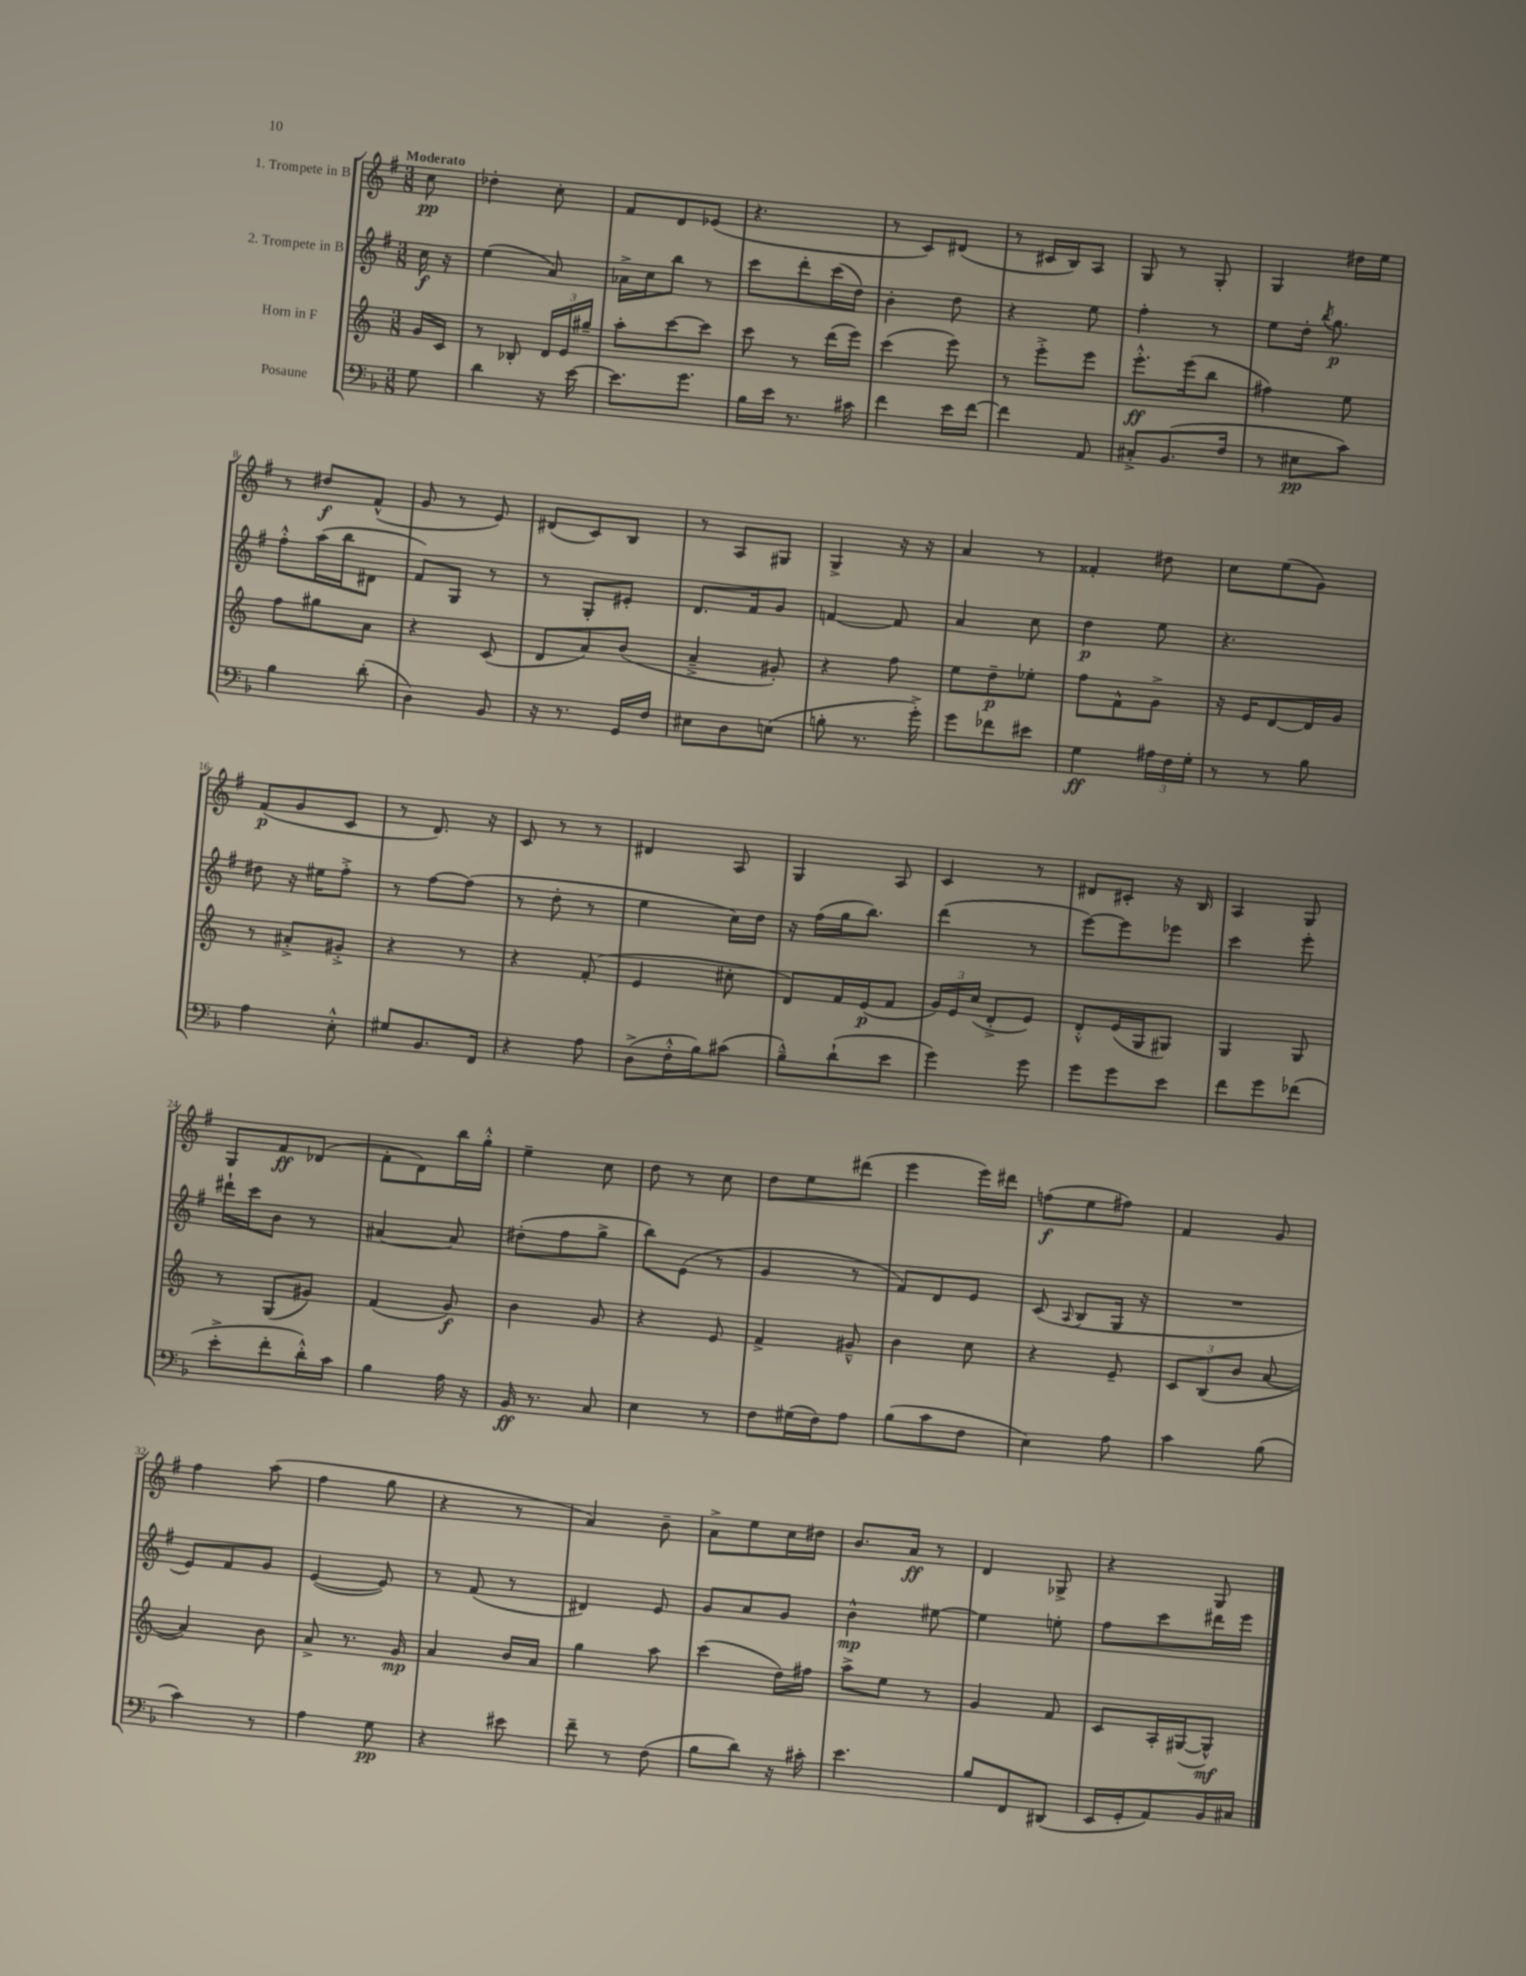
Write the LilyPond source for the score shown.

<<
\new StaffGroup <<
\new Staff = "s0" \with { instrumentName = "1. Trompete in B" } {
    \clef treble \key g \major \numericTimeSignature \time 3/8 \partial 8 \tempo "Moderato"
    \autoBeamOff c''8\pp |
    des''4-. c''8-. |
    fis'8[ d'8 ees'8]( |
    r4. |
    r8 c'8[) dis'8]( |
    r8 cis'16[ b16) a8] |
    g8 r8 g8-. |
    g4 dis''16[ e''16] |
    r8 dis''8[\f fis'8]-^( |
    g'8 r8 e'8) |
    dis'8[( c'8) b8] |
    r8 a8[ gis8] |
    g4-> r16 r16 |
    a'4 r8 |
    fisis'4-. dis''8 |
    c''8[ e''8( g'8]) |
    fis'8[\p( g'8 c'8] |
    r8 d'8.) r16 |
    c'8 r8 r8 |
    dis'4 a8 |
    g4 a8 |
    c'4 r8 |
    dis'8[ cis'8]-. r16 b16 |
    a4 g8 |
    g8[ fis'8\ff des'8]( |
    fis'8[-. d'8) b''16 g''16]-.-^ |
    e''4-- c''8 |
    d''8 r8 c''8 |
    d''8[ e''8 dis'''8]( |
    e'''4 e'''16[) dis'''16] |
    f''8[\f( e''8 fis''8]) |
    fis'4 g'8 |
    fis''4 a''8( |
    fis''4 g''8 |
    r4 r8 |
    a'4) b'8-- |
    a'8[-> e''8 c''16 dis''16] |
    b'8.[ a'16]\ff r8 |
    d'4 ges8-> |
    r4 g8 \bar "|." |
}
\new Staff = "s1" \with { instrumentName = "2. Trompete in B" } {
    \clef treble \key g \major \numericTimeSignature \time 3/8 \partial 8
    \autoBeamOff c''16\f r16 |
    e''4( a'8) |
    aes'16[-> c''16 b''8] r8 |
    c'''8[ d'''8-. c'''16( d''16]) |
    b'4-. d''8 |
    r4 e''8 |
    fis''4-. r8 |
    e''8[ d''16]-. \acciaccatura { b''8 } g''8.\p |
    fis''8[-.-^ a''16( b''16 dis'8] |
    fis'8[) g8] r8 |
    r8 g8[-. eis'8]-. |
    d'8.[ fis'16 g'8] |
    f'4~ f'8 |
    a'4 c''8 |
    d''4\p e''8 |
    r4. |
    dis''8 r16 eis''16[ fis''8]-.-> |
    r8 fis''8[~ fis''8]( |
    r8 d''8-. r8 |
    e''4 c''16[) d''16] |
    r16 fis''16[( g''16 b''8.]) |
    d'''4( r8 |
    e'''8[~) e'''8 ees'''8] |
    c'''4 e'''8-. |
    dis'''16[-! c'''16 b'8] r8 |
    ais'4~ ais'8 |
    dis''8[-.( fis''8 g''8]-> |
    b''8[) e'8]( r8 |
    g'4 r8 |
    fis'8[) d'8 e'8] |
    c'8( \appoggiatura { a8 } b8[ g16] r16 |
    R4. |
    e'8[) fis'8 g'8] |
    e'4~( e'8) |
    r8 fis'8( r8 |
    dis'4) e'8 |
    g'8[ a'8 g'8] |
    b'4-^\mp eis''8~ |
    eis''4 e''8-. |
    fis''8[ c'''8 dis'''16 e'''16] \bar "|." |
}
\new Staff = "s2" \with { instrumentName = "Horn in F" } {
    \clef treble \key c \major \numericTimeSignature \time 3/8 \partial 8
    \autoBeamOff g'16[ c'16] |
    r8 bes8-. \tuplet 3/2 { d'16[ e'16 gis''16]-- } |
    a''8[-. c'''8~ c'''8] |
    c'''8 r8 d'''16[( e'''16]) |
    c'''4( e'''8) |
    r8 e'''8[-.-> e'''8] |
    e'''8.[-.-^\ff e'''16( b''8] |
    fis''4) e''8 |
    f''8[ gis''8 a'8] |
    r4 c'8( |
    d'8[ a'8) b'8]( |
    a'4---> gis'8-.) |
    r4 f''8 |
    e''8[ d''8--\p ees''8]-. |
    f''8[ f'8-^ g'8]-> |
    r16 e'16[ d'8~ d'16 g'16] |
    r8 ais'8[-.-> gis'8]-.-> |
    r4 r8 |
    r4 f'8-.( |
    e'4 cis''8-. |
    d'8[) f'16 e'16\p( f'8] |
    \tuplet 3/2 { g'16[) e'16 c''16]( } d'8[-.-> e'8]) |
    d'8[-.-^ e'16( g16 gis8]) |
    g4 g8 |
    r8 g8[( gis'8]) |
    f'4( g'8\f) |
    b'4 g'8 |
    r4 e'8 |
    f'4-> gis'8---^ |
    b'4 c''8 |
    r4 e'8-- |
    \tuplet 3/2 { c'8[ b8( b'8] } a'8~ |
    a'4) b'8 |
    a'8-> r8. g'16\mp |
    a'4 b'16[ a'16] |
    g''4 a''8 |
    c'''4( d''16[) fis''16] |
    a''8[-> e''8] r8 |
    g'4 f'8 |
    c'8[ a16-. gis16~( gis8]-^\mf) \bar "|." |
}
\new Staff = "s3" \with { instrumentName = "Posaune" } {
    \clef bass \key f \major \numericTimeSignature \time 3/8 \partial 8
    \autoBeamOff g8 |
    d'4 r16 e'16~ |
    e'8.[ g'8.] |
    bes16[ e'16] r8. cis'16 |
    f'4 e'16[ f'16]~ |
    f'4 a,8 |
    cis8[-.-> bes,8.( f16] |
    r8 eis8[\pp c'8]) |
    bes4 d'8-.( |
    d4) bes,8 |
    r16 r8. g,16[ f16] |
    eis8[ d8 e8]( |
    b8-. r8. g'16-.->) |
    g'8[ fes'8 eis'8] |
    g4\ff \tuplet 3/2 { ais16[ f16 g16]-. } |
    r8 r8 bes8 |
    a4 e8-.-^ |
    gis8[ bes,8. f,16] |
    r4 a8 |
    d8[->( f16-.-^ bes16) cis'8]( |
    bes8[---^) d'8-!( e'8] |
    g'4) g'8 |
    g'8[ g'8 e'8] |
    f'8[ g'8 fes'8]( |
    e'8[-.-> f'8-. d'16-.-^) c'16] |
    bes4 a16 r16 |
    bes,16\ff r8. c8 |
    e4 r8 |
    f8[ gis16( f16) a8] |
    bes8[( c'8 f8] |
    e4) a8 |
    c'4 bes8( |
    c'4) r8 |
    a4 g8\pp |
    r4 eis'8 |
    f'8-- r8 f8( |
    bes8[ d'8]) r16 cis'16-. |
    e'4. |
    bes8[ f,8 dis,8]( |
    e,16[ g,16-. a,8) bes,16 cis16] \bar "|." |
}
>>
>>
